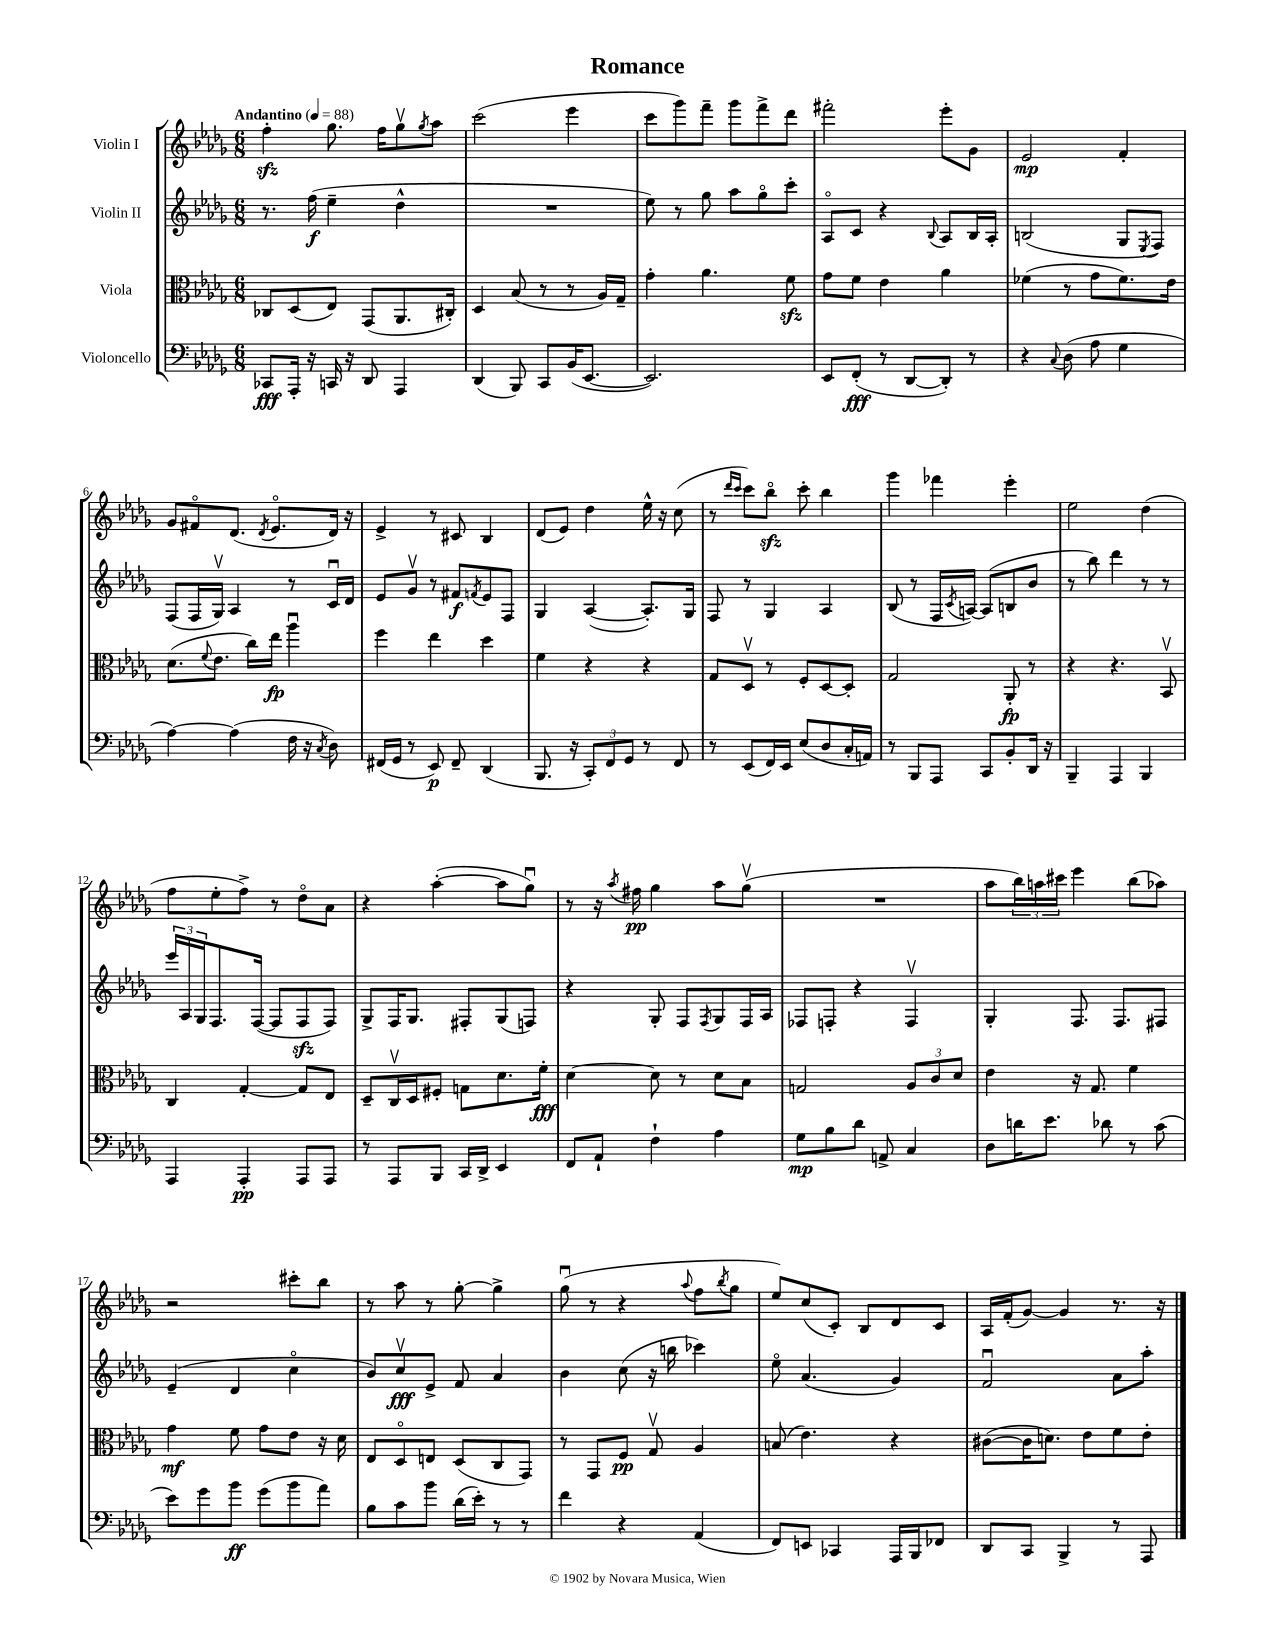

**kern	**kern	**kern	**kern
*staff4	*staff3	*staff2	*staff1
*clefF4	*clefC3	*clefG2	*clefG2
*k[b-e-a-d-g-]	*k[b-e-a-d-g-]	*k[b-e-a-d-g-]	*k[b-e-a-d-g-]
*M6/8	*M6/8	*M6/8	*M6/8
*MM88	*MM88	*MM88	*MM88
8CC-/L	8C-/L	8.r	4ff'\
16AAA-'/Jk	(8D-/	.	.
16r	.	(16ff\	.
16CC/	8E-/J)	4ee-~\	8.gg-\
16r	.	.	.
8DD-/	(8GG-/L	.	.
.	.	.	16ff\LK
4AAA-/	8.AA-/	4dd-^^\	8gg-v\
.	.	.	8qgg-/
.	.	.	8aa-\J
.	16C#'/Jk)	.	.
=	=	=	=
(4DD-/	4D-/	2.r	(2ccc\
8BBB-/)	(8B-/	.	.
8CC/L	8r	.	.
(16BB-/K	8r	.	4eee-\
[8.EE-/J	.	.	.
.	16A-/LL)	.	.
.	16G-~/JJ	.	.
=	=	=	=
2.EE-/])	4g-'\	8ee-\)	8ccc\L
.	.	8r	8ggg-\)
.	4.a-\	8gg-\	8fff~\J
.	.	8aa-\L	8ggg-\L
.	.	8gg-o\	8fff^\
.	8f\	8ccc'\J	8ddd-\J
=	=	=	=
8EE-/L	8g-\L	8A-o/L	2fff#'\
(8FF'/J	8f\J	8c/J	.
8r	4e-\	4r	.
[8DD-/L	.	.	.
.	.	8qqB-/	.
8DD-'/]J)	4a-\	8A-/L	8eee-'\L
8r	.	16B-/L	8g-\J
.	.	16A-'/JJ	.
=	=	=	=
4r	(4f-\	(2B/	2e-/
8qqC/	.	.	.
(8D-\	8r	.	.
8A-\	8g-\L	.	.
4G-\	8.f-\)	8G-/L	4f'/
.	.	8qE-/	.
.	.	8F/J)	.
.	16e-\Jk	.	.
=	=	=	=
[4A-\)	(8.d-\L	(8F/L	8g-/L
.	.	16F/L	8f#o/
.	8qqf/	.	.
.	8.e-\J	16G-v/JJ)	.
(4A-\]	.	4A-/	(8.d-/J
.	16cc\LL)	.	.
.	.	.	8qd-/
.	16ee-\JJ	.	8.e-o/L
16F\	4aa-u\	8r	.
16r	.	.	.
8qC/	.	.	.
8D-\)	.	16cu/LL	16d-/Jk)
.	.	16d-/JJ	16r
=	=	=	=
(16FF#/LL	4ff\	8e-/L	4e-^/
16GG-/JJ	.	.	.
8r	.	8g-v/J	.
8EE-/)	4ee-\	8r	8r
8FF#~/	.	8f#/L	8c#/
.	.	8qf/	.
(4DD-/	4dd-\	8e-/	4B-/
.	.	8F/J	.
=	=	=	=
8.BBB-/	4f\	4G-/	(8d-/L
.	.	.	8e-/J)
16r	.	.	.
12CC'/L)	4r	([4A-/	4dd-\
12FF/	.	.	.
12GG-/J	.	.	.
8r	4r	8.A-'/]L)	16ee-^^\
.	.	.	16r
8FF/	.	.	(8cc\
.	.	16G-/Jk	.
=	=	=	=
8r	8G-/L	8F/	8r
.	.	.	16qqddd-/LL
.	.	.	16qqccc/JJ
(8EE-/L	8D-v/J	8r	8ccc\L)
16FF/L)	8r	4G-/	8bb-o\J
16EE-/JJ	.	.	.
(8E-/L	8F'/L	.	8ccc'\
8D-/	[8D-/	4A-/	4bb-\
16C'/L	8D-'/]J	.	.
16AA/JJ)	.	.	.
=	=	=	=
8r	2G-/	(8B-/	4ggg-\
8BBB-/L	.	8r	.
8AAA-/J	.	16F/LL	4fff-\
.	.	8qc/	.
.	.	[16A/JJ)	.
8CC/L	.	(8A/]L	.
8BB-'/	8AA-'/	8B/	4eee-'\
16DD-/Jk	8r	8b-/J	.
16r	.	.	.
=	=	=	=
4BBB-~/	4r	8r	2ee-\
.	.	8bb-\)	.
4AAA-/	4.r	4ddd-\	.
4BBB-/	.	8r	(4dd-\
.	8BB-v/	8r	.
=	=	=	=
4AAA-/	4C/	24eee-/LL	8ff\L
.	.	24A-/	.
.	.	24G-/J	.
.	.	8.F/	8ee-'\
4AAA-'/	[4G-'/	.	8ff^\J)
.	.	([16F/Jk	.
.	.	8F/]L	8r
8AAA-/L	8G-/]L	8F/	8dd-o\L
8AAA-/J	8E-/J	8F/J)	8a-\J
=	=	=	=
8r	8D-~/L	8G-^/L	4r
8AAA-/L	16Cv/L	16F/K	.
.	16D-/J	8.G-/J	.
8BBB-/J	8F#'/J	.	([4aa-'\
16CC/LL	8G\L	8F#'/L	.
16DD-^/JJ	.	.	.
4EE-/	8.d-\	(8G-/	8aa-\]L
.	.	8F/J)	8gg-u\J)
.	16f'\Jk	.	.
=	=	=	=
8FF/L	[4d-\	4r	8r
8AA-`/J	.	.	16r
.	.	.	8qaa-/
.	.	.	16ff#\
4F`\	8d-\]	8G-'/	4gg-\
.	8r	8F/L	.
.	.	8qF/	.
4A-\	8d-\L	8G-/	8aa-\L
.	8B-\J	16F/L	(8gg-v\J
.	.	16A-/JJ	.
=	=	=	=
8G-\L	2G/	8F-/L	2.r
8B-\	.	8F'/J	.
8d-\J	.	4r	.
8AA^/	.	.	.
4C/	12A-/L	4Fv/	.
.	12c/	.	.
.	12d-/J	.	.
=	=	=	=
8D-\L	4e-\	4G-'/	8aa-\L
16d\K	.	.	24bb-\L)
.	.	.	24aa\
8.e-\J	.	.	.
.	.	.	24ccc#\JJ
.	16r	8.F/	4eee-\
.	8.G-/	.	.
8d-\	.	.	.
.	.	8.F/L	.
8r	4f\	.	(8bb-\L
(8c\	.	8F#/J	8aa-\J)
=	=	=	=
8e-\L)	4g-\	(4e-~/	2r
8g-\	.	.	.
8b-\J	8f\	4d-/	.
(8g-\L	8g-\L	.	.
8b-\	8e-\J	4cco\	8ccc#'\L
8a-\J)	16r	.	8bb-\J
.	16d-\	.	.
=	=	=	=
8B-\L	8E-/L	8b-/L)	8r
8c\	8D-o/	8ccv/	8aa-\
8b-\J	8E/J	8e-^/J	8r
(16d-\LL	(8D-/L	8f/	[8gg-'\
16e-'\JJ)	.	.	.
8r	8C/	4a-/	4gg-^\]
8r	8GG-/J)	.	.
=	=	=	=
4f\	8r	4b-\	(8gg-u\
.	8GG-/L	.	8r
4r	8F/J	(8cc\	4r
.	8G-v/	16r	.
.	.	16bb\	.
.	.	.	8qqaa-/
(4AA-/	4A-/	4ccc-\)	8ff\L
.	.	.	8qbb-/
.	.	.	8gg-\J
=	=	=	=
8FF/L)	(8B/	8ee-o\	8ee-/L)
8EE/J	4.e-\)	(4.a-/	(8cc/
4CC-/	.	.	8c'/J)
.	.	.	8B-/L
16AAA-/LL	4r	4g-/)	8d-/
16BBB-/J	.	.	.
8FF-/J	.	.	8c/J
=	=	=	=
8DD-/L	([8c#\L	2fu/	16A-/LL
.	.	.	(16f'/J
8CC/J	16c#\]K	.	[8g-/J)
.	8.d\J)	.	.
4BBB-^/	.	.	4g-/]
.	8e-\L	.	.
8r	8f\	8a-\L	8.r
8AAA-/	8e-'\J	8aa-'\J	.
.	.	.	16r
==	==	==	==
*-	*-	*-	*-
